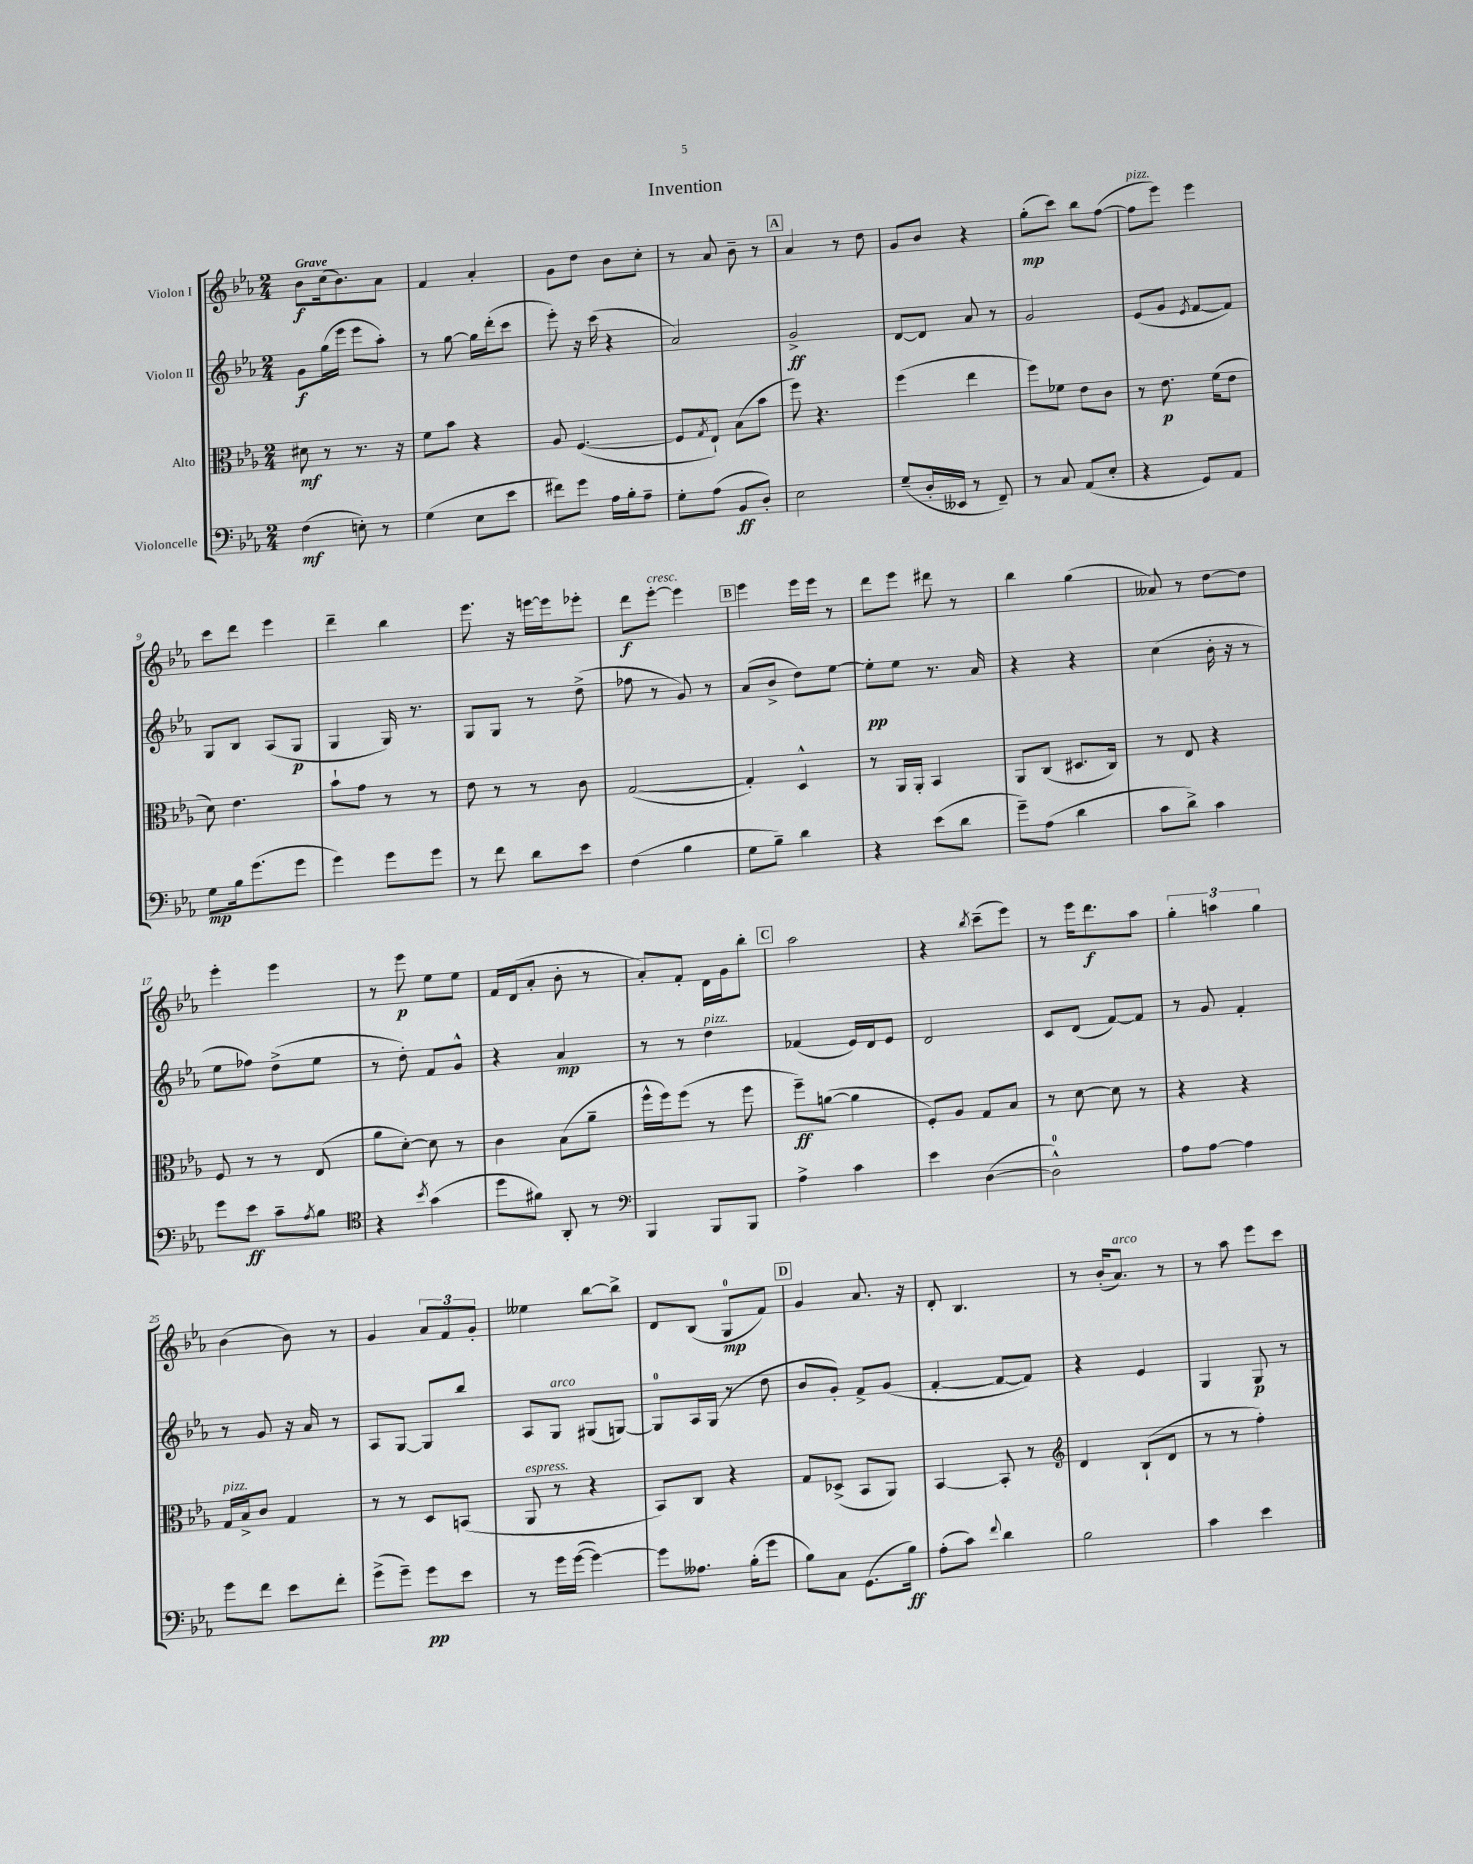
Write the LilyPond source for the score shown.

\header { title = "Invention" }
<<
\new StaffGroup <<
\new Staff = "s0" \with { instrumentName = "Violon I" } {
    \clef treble \key ees \major \numericTimeSignature \time 2/4 \tempo "Grave"
    bes'8\f c''16( bes'8.) aes'8 |
    f'4 aes'4-. |
    g'8 d''8 bes'8 c''8-. |
    r8 aes'8 bes'8-- r8 |
    \mark \markup { \box "A" } aes'4 r8 d''8 |
    g'8 bes'8 r4 |
    g''8-.\mp( c'''8) bes''8 f''8~( |
    f''8^\markup { \italic "pizz." } ees'''8) ees'''4 |
    c'''8 d'''8 ees'''4 |
    d'''4-- bes''4 |
    ees'''8. r16 e'''16~ e'''16 ees'''8-. |
    d'''8\f ees'''8~-.^\markup { \italic "cresc." } ees'''4 |
    \mark \markup { \box "B" } ees'''4 ees'''16 ees'''16 r8 |
    d'''8 ees'''8 dis'''8 r8 |
    bes''4 g''4( |
    aeses'8) r8 d''8~ d''8 |
    ees'''4-. ees'''4 |
    r8 ees'''8\p ees''8 ees''8 |
    f'16 d'16( aes'8-. bes'8-. r8 |
    aes'8-.) f'8-. d'16 g'16 bes''8-. |
    \mark \markup { \box "C" } aes''2 |
    r4 \acciaccatura { bes''8 } c'''8--( ees'''8) |
    r8 ees'''16 d'''8.\f aes''8 |
    \tuplet 3/2 { g''4-. a''4 g''4 } |
    bes'4( bes'8) r8 |
    g'4 \tuplet 3/2 { aes'8 f'8 g'8-. } |
    eeses''4 bes''8~ bes''8-> |
    d'8 bes8( g8-0\mp f'8) |
    \mark \markup { \box "D" } g'4 aes'8. r16 |
    d'8-. bes4. |
    r8 bes'16-.( aes'8.^\markup { \italic "arco" }) r8 |
    r8 aes''8 ees'''8 c'''8 \bar "|." |
}
\new Staff = "s1" \with { instrumentName = "Violon II" } {
    \clef treble \key ees \major \numericTimeSignature \time 2/4
    g'8\f g''16( ees'''16 ees'''8 aes''8-.) |
    r8 g''8~ g''16 d'''16-.( c'''8 |
    ees'''8-.) r16 c'''16( r4 |
    aes'2) |
    \mark \markup { \box "A" } g'2->\ff |
    d'8~ d'8 aes'8 r8 |
    g'2 |
    ees'8( g'8 \acciaccatura { ees'8 } f'8~ f'8) |
    g8 bes8 aes8( g8\p |
    g4 g16) r8. |
    g8 g8 r8 d''8->( |
    fes''8 r8 g'8) r8 |
    \mark \markup { \box "B" } aes'8( bes'8-> d''8) ees''8~ |
    ees''8-.\pp ees''8 r8. aes'16 |
    r4 r4 |
    c''4( bes'16-. r16 r8 |
    ees''8 fes''8) d''8->( ees''8 |
    r8 d''8-.) f'8 g'8-^ |
    r4 aes'4\mp |
    r8 r8 d''4^\markup { \italic "pizz." } |
    \mark \markup { \box "C" } fes'4( ees'16) d'16 ees'8 |
    d'2 |
    c'8 d'8( f'8~) f'8 |
    r8 g'8 f'4-. |
    r8 g'8 r16 aes'16 r8 |
    aes8 g8~ g8 bes''8 |
    aes8 g8^\markup { \italic "arco" } gis8( g8~) |
    g8-0 aes16 g16( r8 d''8 |
    \mark \markup { \box "D" } bes'8 g'8-.) f'8-> g'8( |
    f'4~-. f'8~ f'8) |
    r4 ees'4 |
    g4 g8\p r8 \bar "|." |
}
\new Staff = "s2" \with { instrumentName = "Alto" } {
    \clef alto \key ees \major \numericTimeSignature \time 2/4
    dis'8\mf r8 r8. r16 |
    f'8 bes'8 r4 |
    aes8 f4.~( |
    f8 \acciaccatura { g8 } ees8-!) bes8( bes'8 |
    \mark \markup { \box "A" } f''8) r4. |
    f''4( ees''4 |
    f''8) fes'8 ees'8 c'8 |
    r8 ees'8.\p f'16( ees'8 |
    d'8) ees'4. |
    bes'8-! g'8 r8 r8 |
    ees'8 r8 r8 c'8 |
    g2~( |
    \mark \markup { \box "B" } g4-.) d4-^ |
    r8 aes,16 aes,16-. bes,4 |
    aes,8 c8( dis8. c16) |
    r8 ees8 r4 |
    f8 r8 r8 ees8( |
    aes'8 d'8~-.) d'8 r8 |
    c'4 bes8( aes'8-- |
    f''16-^ f''16) f''8( r8 f''8 |
    \mark \markup { \box "C" } f''8--\ff) a'8~( a'4 |
    f8-.) aes8 g8 bes8 |
    r8 d'8~ d'8 r8 |
    r4 r4 |
    g16^\markup { \italic "pizz." } bes16-> c'8 g4 |
    r8 r8 d8 b,8( |
    aes,8^\markup { \italic "espress." } r8 r4 |
    bes,8) c8 r4 |
    \mark \markup { \box "D" } g8 des8->( bes,8 aes,8) |
    bes,4~ bes,8-. r8 |
    \clef treble d'4 bes8-!( d'8 |
    r8 r8 f''4-.) \bar "|." |
}
\new Staff = "s3" \with { instrumentName = "Violoncelle" } {
    \clef bass \key ees \major \numericTimeSignature \time 2/4
    f4\mf( e8-.) r8 |
    g4( ees8 ees'8 |
    fis'8) g'8 aes16 bes16-. aes8-- |
    g8-. aes8( bes,8\ff d8-.) |
    \mark \markup { \box "A" } ees2 |
    g8--( d16-. eeses,16 r8 f,8--) |
    r8 c8 aes,8( ees8-. |
    r4 g,8) aes,8 |
    g8\mp bes16 g'8.( g'8 |
    g'4) g'8 g'8 |
    r8 f'8 d'8 ees'8 |
    f4( bes4 |
    \mark \markup { \box "B" } g8 bes8--) d'4 |
    r4 ees'8( d'8 |
    g'8--) aes8( d'4 |
    c'8 d'8->) c'4 |
    g'8 ees'8\ff c'8-- \acciaccatura { aes8 } bes8 |
    \clef tenor r4 \acciaccatura { bes'8 } g'4( |
    d''8 fis'8) aes,8-. r8 |
    \clef bass bes,,4 bes,,8 bes,,8 |
    \mark \markup { \box "C" } aes4-> c'4 |
    ees'4 d4~( |
    d2-0-^) |
    aes8 aes8~ aes4 |
    g'8 f'8 ees'8 f'8-. |
    g'8->( g'8--) g'8\pp ees'8 |
    r8 g'16 g'16~( g'4~) |
    g'8 aeses8. bes16-.( g'8 |
    \mark \markup { \box "D" } bes8) c8 g,8.( bes16\ff) |
    aes8-.( c'8) \appoggiatura { f'8 } d'4 |
    bes2 |
    c'4 ees'4 \bar "|." |
}
>>
>>
